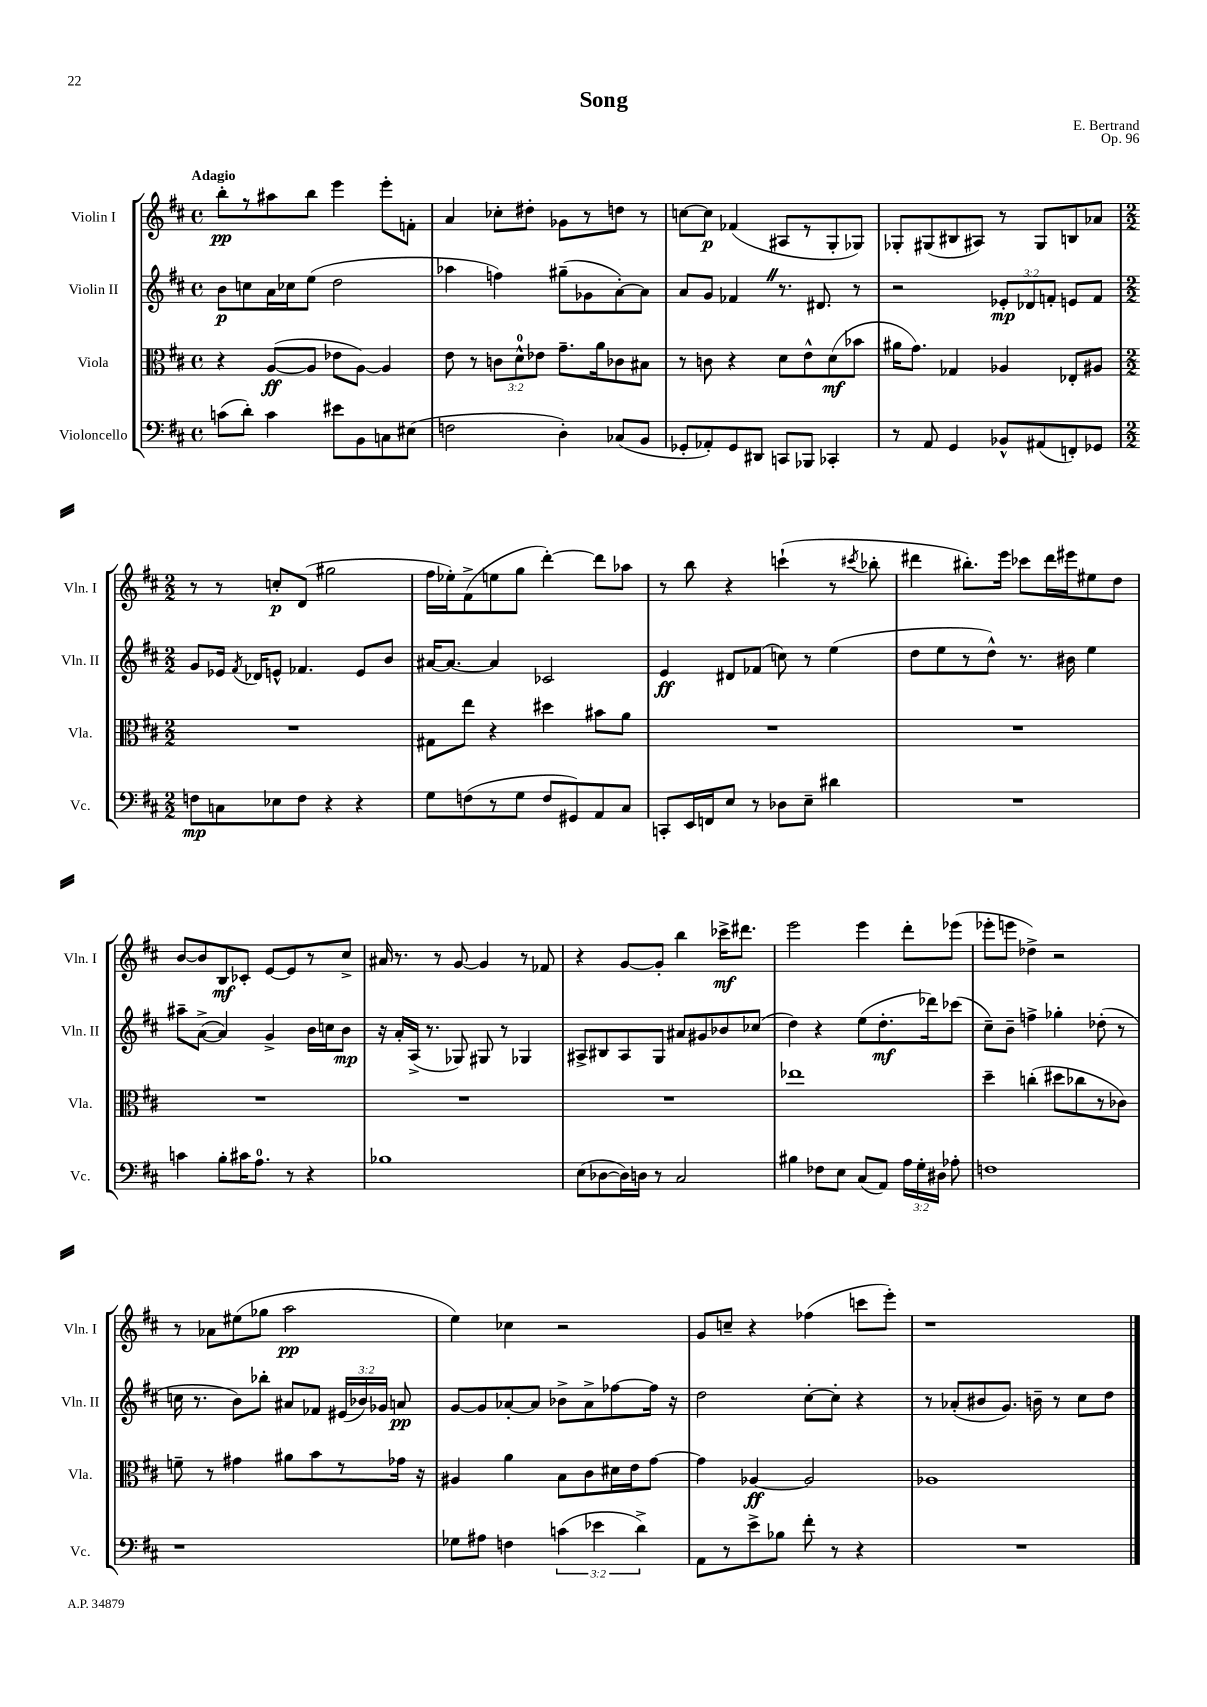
\header { title = "Song" composer = "E. Bertrand" opus = "Op. 96" }
<<
\new StaffGroup <<
\new Staff = "s0" \with { instrumentName = "Violin I" shortInstrumentName = "Vln. I" } {
    \clef treble \key d \major \defaultTimeSignature \time 4/4 \tempo "Adagio"
    \autoBeamOff b''8[-.\pp r8 ais''8 b''8] e'''4 e'''8[-. f'8]-. |
    a'4 ces''8[-. dis''8]-. ges'8[ r8 d''8] r8 |
    c''8[~ c''8]\p fes'4( ais8[ r8 g8-. ges8]) |
    ges8[-. gis8( bis8 ais8]) r8 gis8[ b8 aes'8] |
    \numericTimeSignature \time 2/2 r8 r8 c''8[-.\p d'8]( gis''2 |
    fis''16[ ees''16-.) fis'8->( e''8 g''8] d'''4~-.) d'''8[ aes''8] |
    r8 b''8 r4 c'''4-!( r8 \acciaccatura { cis'''8 } bes''8-. |
    dis'''4 bis''8.[-.) e'''16] ces'''8[ dis'''16 eis'''16 eis''8 d''8] |
    b'8[~ b'8 b8\mf ces'8]-. e'8[~ e'8 r8 cis''8]-> |
    ais'16 r8. r8 g'8~ g'4 r8 fes'8 |
    r4 g'8[~ g'8]-. b''4 ces'''16[->\mf dis'''8.] |
    e'''2 e'''4 d'''8[-. ees'''8]( |
    ees'''8[-. e'''8] des''4->) r2 |
    r8 aes'8[ eis''8( ges''8] a''2\pp |
    e''4) ces''4 r2 |
    g'8[ c''8]-- r4 fes''4( c'''8[ e'''8]-.) |
    r1 \bar "|." |
}
\new Staff = "s1" \with { instrumentName = "Violin II" shortInstrumentName = "Vln. II" } {
    \clef treble \key d \major \defaultTimeSignature \time 4/4 \override Staff.TupletNumber.text = #tuplet-number::calc-fraction-text
    \autoBeamOff b'8[\p c''8 a'16 ces''16 e''8]( d''2 |
    aes''4 f''4) gis''8[--( ges'8 a'8~-.) a'8] |
    a'8[ g'8] fes'4 \once \override BreathingSign.text = \markup { \musicglyph "scripts.caesura.straight" } \breathe r8. dis'8. r8 |
    r2 \tuplet 3/2 { ees'8[-.\mp des'8 f'8]-. } e'8[ f'8] |
    \numericTimeSignature \time 2/2 g'8[ ees'16] \acciaccatura { fis'8 } des'16[ e'8]-^ fes'4. e'8[ b'8] |
    ais'16[~ ais'8.]~ ais'4 ces'2 |
    e'4\ff dis'8[ fes'8]( c''8) r8 e''4( |
    d''8[ e''8 r8 d''8]-^) r8. bis'16 e''4 |
    ais''8[-- a'8]~->( a'4) g'4-> b'16[ c''16 b'8]\mp |
    r16 a'16[-. a16]->( r8. ges8) gis8 r8 ges4 |
    ais8[-> bis8 ais8 g8] ais'8[ gis'8 bes'8 ces''8]( |
    d''4) r4 e''8[( d''8.-.\mf des'''16) ces'''8]( |
    cis''8[--) b'8]-- f''4-> ges''4-. des''8-.( r8 |
    c''16 r8. b'8[) bes''8]-. ais'8[ fes'8] \tuplet 3/2 { eis'16[( bes'16) ges'16] } a'8\pp |
    g'8[~ g'8 aes'8~-. aes'8] bes'8[-> aes'8-> fes''8~ fes''16] r16 |
    d''2 cis''8[~-. cis''8]-. r4 |
    r8 aes'8[-.( bis'8 g'8.]) b'16-- r8 cis''8[ d''8] \bar "|." |
}
\new Staff = "s2" \with { instrumentName = "Viola" shortInstrumentName = "Vla." } {
    \clef alto \key d \major \defaultTimeSignature \time 4/4 \override Staff.TupletNumber.text = #tuplet-number::calc-fraction-text
    \autoBeamOff r4 a8[~\ff( a8] ees'8[ a8]~) a4 |
    e'8 r8 \tuplet 3/2 { c'8[ d'8-0-^ ees'8] } g'8.[-- a'16 ces'8 bis8] |
    r8 c'8 r4 d'8[ e'8-^ d'8\mf( bes'8] |
    ais'16[ g'8.]) ges4 aes4 ees8[-. ais8] |
    \numericTimeSignature \time 2/2 R1 |
    gis8[ e''8] r4 dis''4 bis'8[ a'8] |
    R1 |
    R1 |
    R1 |
    R1 |
    R1 |
    ees''1 |
    d''4-- c''4-.( dis''8[ ces''8 r8 ces'8]) |
    f'8-- r8 gis'4 ais'8[ b'8 r8 ges'16] r16 |
    ais4 a'4 b8[ cis'8 dis'16 e'16 g'8]~ |
    g'4 aes4~\ff aes2 |
    aes1 \bar "|." |
}
\new Staff = "s3" \with { instrumentName = "Violoncello" shortInstrumentName = "Vc." } {
    \clef bass \key d \major \defaultTimeSignature \time 4/4 \override Staff.TupletNumber.text = #tuplet-number::calc-fraction-text
    \autoBeamOff c'8[( d'8]-.) c'4 eis'8[ b,8 c8 eis8]( |
    f2 d4-.) ces8[( b,8] |
    ges,8[-. aes,8-.) ges,8 dis,8] c,8[ bes,,8] ces,4-. |
    r8 a,8 g,4 bes,8[-^ ais,8( f,8-.) ges,8] |
    \numericTimeSignature \time 2/2 f8[\mp c8 ees8 f8] r4 r4 |
    g8[ f8( r8 g8] f8[ gis,8) a,8 cis8] |
    c,8[-. e,16 f,16 e8] r8 des8[ e8]-- dis'4 |
    R1 |
    c'4 b8[-. cis'16 a8.]-0 r8 r4 |
    bes1 |
    e8[( des8~ des16) d16] r8 cis2 |
    bis4 fes8[ e8] cis8[( a,8]) \tuplet 3/2 { a16[ g16-. dis16] } aes8-. |
    f1 |
    r1 |
    ges8[ ais8] f4 \tuplet 3/2 { c'4( ees'4 d'4->) } |
    a,8[ r8 e'8-> bes8] fis'8-. r8 r4 |
    R1 \bar "|." |
}
>>
>>
\layout { \context { \Score \remove "Bar_number_engraver" } }
